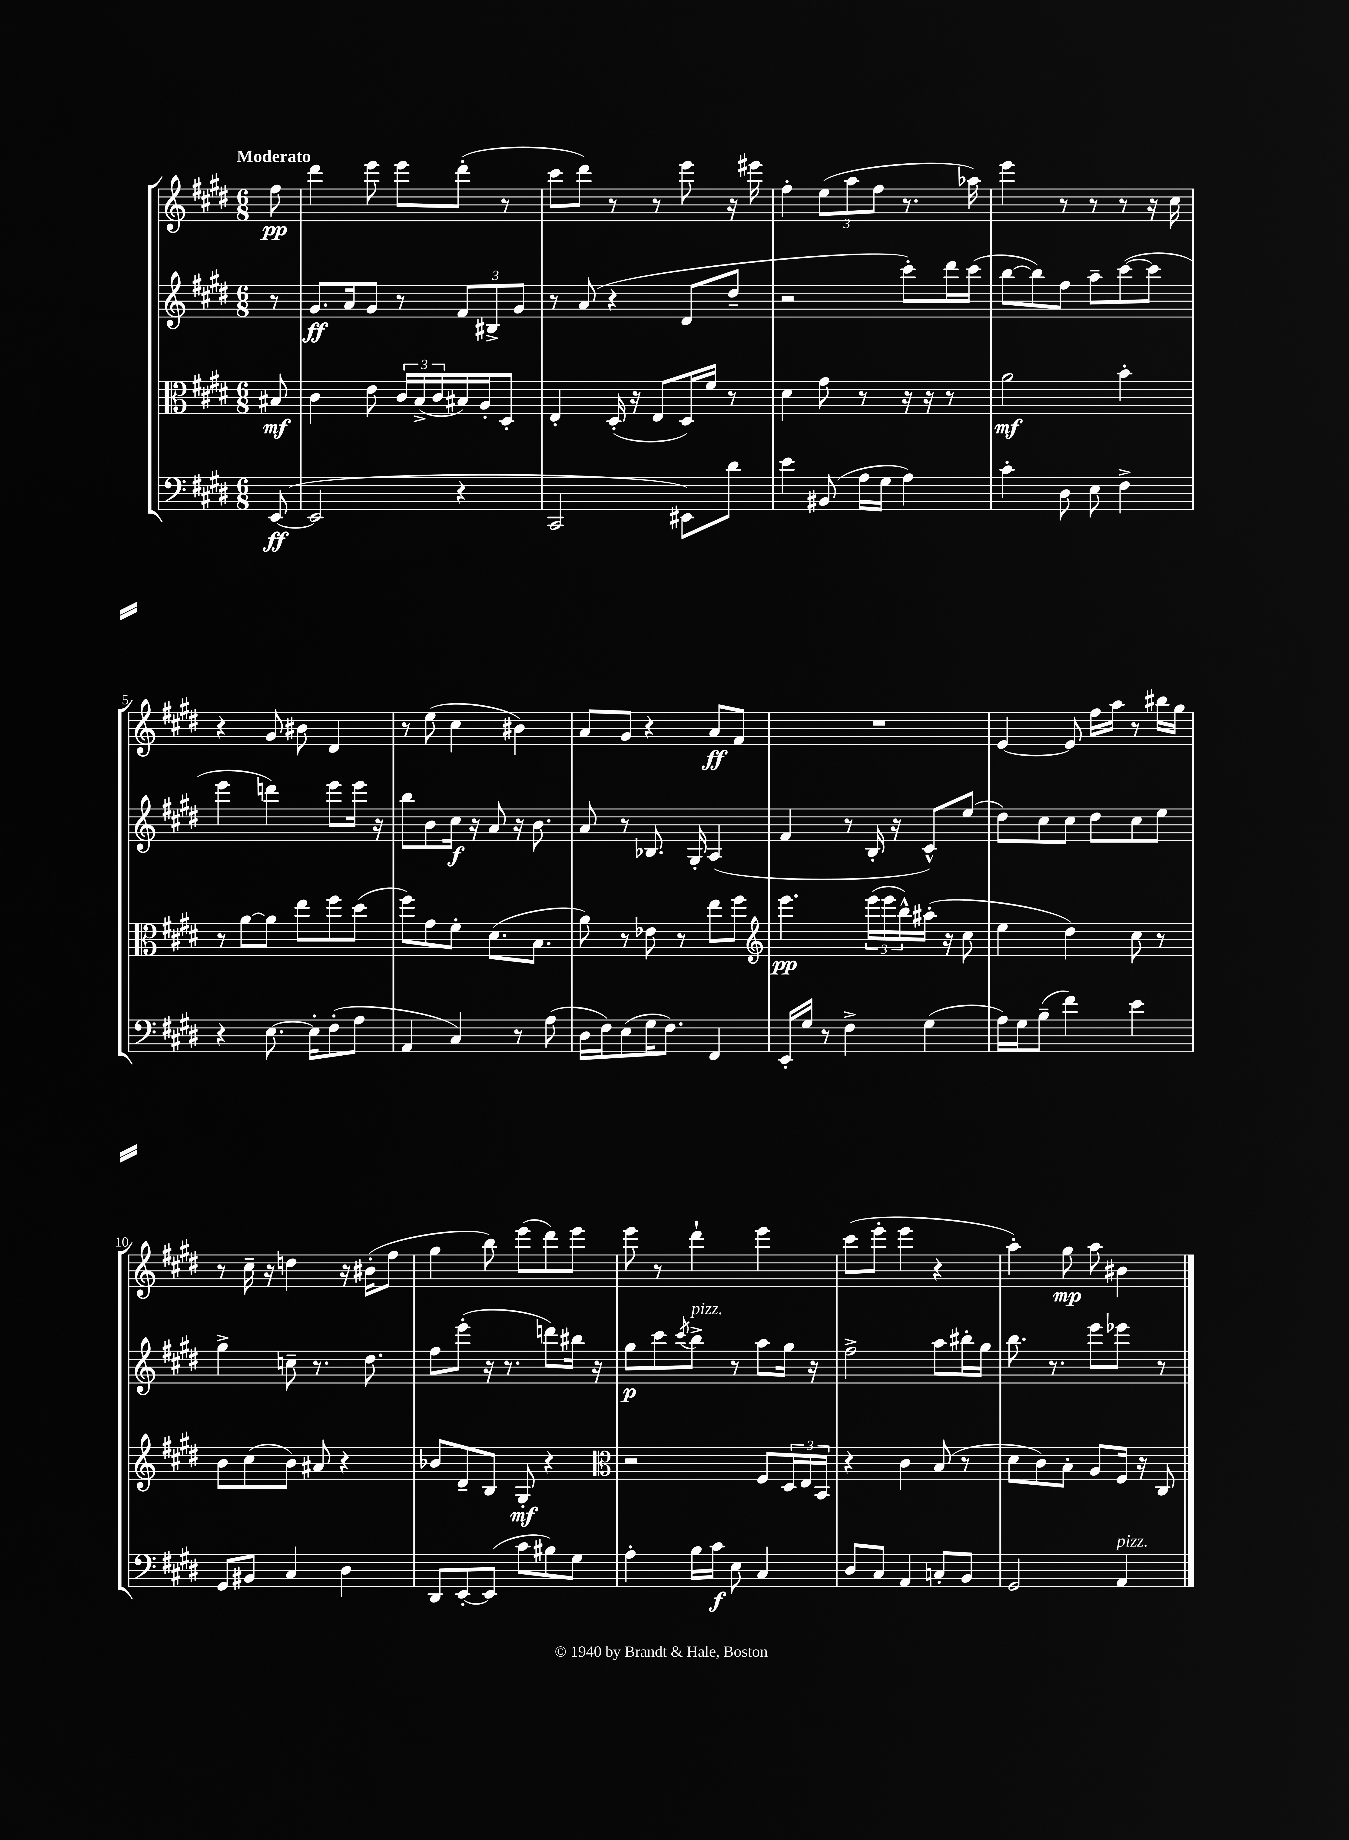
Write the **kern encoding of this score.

**kern	**dynam	**kern	**dynam	**kern	**dynam	**kern	**dynam
*part4	*part4	*part3	*part3	*part2	*part2	*part1	*part1
*staff4	*staff4	*staff3	*staff3	*staff2	*staff2	*staff1	*staff1
*clefF4	*	*clefC3	*	*clefG2	*	*clefG2	*
*k[f#c#g#d#]	*	*k[f#c#g#d#]	*	*k[f#c#g#d#]	*	*k[f#c#g#d#]	*
*M6/8	*	*M6/8	*	*M6/8	*	*M6/8	*
=	=	=	=	=	=	=	=
!	!	!	!	!	!	!LO:TX:a:B:t=Moderato	!
([8EE/	ff	8B#X/	mf	8r	.	8ff#\	pp
=1	=1	=1	=1	=1	=1	=1	=1
2EE/]	.	4c#\	.	8.g#/L	ff	4ddd#\	.
.	.	.	.	16a/k	.	.	.
.	.	8e\	.	8g#/J	.	8eee\	.
.	.	24c#/LL	.	8r	.	8eee\L	.
.	.	(24B^/	.	.	.	.	.
.	.	24c#/	.	.	.	.	.
4r	.	16B#X/)	.	12f#/L	.	(8ddd#'\J	.
.	.	16A'/J	.	.	.	.	.
.	.	.	.	12B#X^/	.	.	.
.	.	8D#'/J	.	.	.	8r	.
.	.	.	.	12g#/J	.	.	.
=2	=2	=2	=2	=2	=2	=2	=2
2CC#/	.	4E'/	.	8r	.	8ccc#\L	.
.	.	.	.	(8a/	.	8ddd#\J)	.
.	.	(16D#'/	.	4r	.	8r	.
.	.	16r	.	.	.	.	.
.	.	8E/L	.	.	.	8r	.
8EE#X\L)	.	16D#/L)	.	8d#/L	.	8eee\	.
.	.	16f#/JJ	.	.	.	.	.
8d#\J	.	8r	.	8dd#~/J	.	16r	.
.	.	.	.	.	.	16eee#X\	.
=3	=3	=3	=3	=3	=3	=3	=3
4e\	.	4d#\	.	2r	.	4ff#'\	.
(8BB#X/	.	8g#\	.	.	.	(12ee\L	.
.	.	.	.	.	.	12aa\	.
16A\LL	.	8r	.	.	.	.	.
.	.	.	.	.	.	12ff#\J	.
16G#\JJ	.	.	.	.	.	.	.
4A\)	.	16r	.	8ccc#'\L)	.	8.r	.
.	.	16r	.	.	.	.	.
.	.	8r	.	16ddd#\L	.	.	.
.	.	.	.	(16ccc#\JJ	.	16aa-X\)	.
=4	=4	=4	=4	=4	=4	=4	=4
4c#'\	.	2a\	mf	[8bb\L	.	4eee\	.
.	.	.	.	8bb\])	.	.	.
8D#\	.	.	.	8ff#\J	.	8r	.
8E\	.	.	.	8aa~\L	.	8r	.
4F#^\	.	4b'\	.	([8ccc#\	.	8r	.
.	.	.	.	8ccc#\J]	.	16r	.
.	.	.	.	.	.	16cc#\	.
!!LO:LB:g=z
=5	=5	=5	=5	=5	=5	=5	=5
4r	.	8r	.	4eee\	.	4r	.
.	.	[8a\L	.	.	.	.	.
[8.E\	.	8a\J]	.	4dddn\)	.	8g#/	.
.	.	8ee\L	.	.	.	8b#X\	.
16E'\KL]	.	.	.	.	.	.	.
(8F#'\	.	8ff#\	.	8eee\L	.	4d#/	.
8A\J	.	(8dd#\J	.	16eee\Jk	.	.	.
.	.	.	.	16r	.	.	.
=6	=6	=6	=6	=6	=6	=6	=6
4AA/	.	8ff#\L)	.	8bb\L	.	8r	.
.	.	8g#\	.	8b\	.	(8ee\	.
4C#/)	.	8f#'\J	.	16cc#\Jk	f	4cc#\	.
.	.	.	.	16r	.	.	.
.	.	(8.d#\L	.	8a/	.	.	.
8r	.	.	.	16r	.	4b#X\)	.
.	.	8.B\J	.	8.b\	.	.	.
(8A\	.	.	.	.	.	.	.
=7	=7	=7	=7	=7	=7	=7	=7
16D#\LL	.	8a\)	.	8a/	.	8a/L	.
16F#\J)	.	.	.	.	.	.	.
(8E\	.	8r	.	8r	.	8g#/J	.
16G#\K	.	8e-X\	.	8.B-X/	.	4r	.
8.F#\J)	.	.	.	.	.	.	.
.	.	8r	.	.	.	.	.
.	.	.	.	16G#'/	.	.	.
4FF#/	.	8ee\L	.	(4A/	.	8a/L	ff
.	.	8ff#\J	.	.	.	8f#/J	.
=8	=8	=8	=8	=8	=8	=8	=8
*	*	*clefG2	*	*	*	*	*
16EE'/LL	.	4.eee\	pp	4f#/	.	2.r	.
16G#/JJ	.	.	.	.	.	.	.
8r	.	.	.	.	.	.	.
4F#^\	.	.	.	8r	.	.	.
.	.	(24eee\LL	.	16B'/	.	.	.
.	.	24eee\	.	.	.	.	.
.	.	.	.	16r	.	.	.
.	.	24bb^^\)	.	.	.	.	.
(4G#\	.	(16aa#X'\JJ	.	8c#^^/L)	.	.	.
.	.	16r	.	.	.	.	.
.	.	8cc#\	.	(8ee/J	.	.	.
=9	=9	=9	=9	=9	=9	=9	=9
16A\LL)	.	4ee\	.	8dd#\L)	.	[4e/	.
16G#\J	.	.	.	.	.	.	.
(8B~\J	.	.	.	8cc#\	.	.	.
4f#\)	.	4dd#\)	.	8cc#\J	.	8e/]	.
.	.	.	.	8dd#\L	.	16ff#\LL	.
.	.	.	.	.	.	16aa\JJ	.
4e\	.	8cc#\	.	8cc#\	.	8r	.
.	.	8r	.	8ee\J	.	16bb#X\LL	.
.	.	.	.	.	.	16gg#\JJ	.
!!LO:LB:g=z
=10	=10	=10	=10	=10	=10	=10	=10
8GG#/L	.	8b\L	.	4gg#^\	.	8r	.
8BB#X/J	.	(8cc#\	.	.	.	16cc#~\	.
.	.	.	.	.	.	16r	.
4C#/	.	8b\J)	.	8ccn~\	.	4ddn\	.
.	.	8a#X/	.	8.r	.	.	.
4D#\	.	4r	.	.	.	16r	.
.	.	.	.	8.dd#\	.	(16b#X'\KL	.
.	.	.	.	.	.	8ff#\J	.
=11	=11	=11	=11	=11	=11	=11	=11
8DD#/L	.	8b-X/L	.	8ff#\L	.	4gg#\	.
[8EE'/	.	8d#~/	.	(8eee'\J	.	.	.
(8EE/J]	.	8B/J	.	16r	.	8bb\)	.
.	.	.	.	8.r	.	.	.
8c#\L	.	8G#'/	mf	.	.	(8eee\L	.
8B#X\)	.	4r	.	8dddn\L)	.	8ddd#\)	.
8G#\J	.	.	.	16bb#X\Jk	.	8eee\J	.
.	.	.	.	16r	.	.	.
=12	=12	=12	=12	=12	=12	=12	=12
*	*	*clefC3	*	*	*	*	*
4A'\	.	2r	.	8gg#\L	p	8eee\	.
.	.	.	.	8ccc#\	.	8r	.
.	.	.	.	8qccc#/	.	.	.
!	!	!	!	!LO:TX:a:i:t=pizz.	!	!	!
16B\LL	.	.	.	8bb^\J	.	4ddd#`\	.
16c#\JJ	f	.	.	.	.	.	.
8E\	.	.	.	8r	.	.	.
4C#/	.	8F#/L	.	8aa\L	.	4eee\	.
.	.	24D#/L	.	16gg#\Jk	.	.	.
.	.	24E/	.	.	.	.	.
.	.	.	.	16r	.	.	.
.	.	24BB/JJ	.	.	.	.	.
=13	=13	=13	=13	=13	=13	=13	=13
8D#/L	.	4r	.	2ff#^\	.	(8ccc#\L	.
8C#/J	.	.	.	.	.	8eee'\J	.
4AA/	.	4c#\	.	.	.	4eee\	.
8Cn'/L	.	(8B/	.	8aa\L	.	4r	.
8BB/J	.	8r	.	16bb#X'\L	.	.	.
.	.	.	.	16gg#\JJ	.	.	.
=14	=14	=14	=14	=14	=14	=14	=14
2GG#/	.	8d#\L	.	8.bb\	.	4aa'\)	.
.	.	8c#\)	.	.	.	.	.
.	.	.	.	8.r	.	.	.
.	.	8B'\J	.	.	.	8gg#\	mp
.	.	8A/L	.	8eee\L	.	8aa\	.
!LO:TX:a:i:t=pizz.	!	!	!	!	!	!	!
4AA/	.	16F#/Jk	.	8eee-X\J	.	4b#X\	.
.	.	16r	.	.	.	.	.
.	.	8C#/	.	8r	.	.	.
==	==	==	==	==	==	==	==
*-	*-	*-	*-	*-	*-	*-	*-
